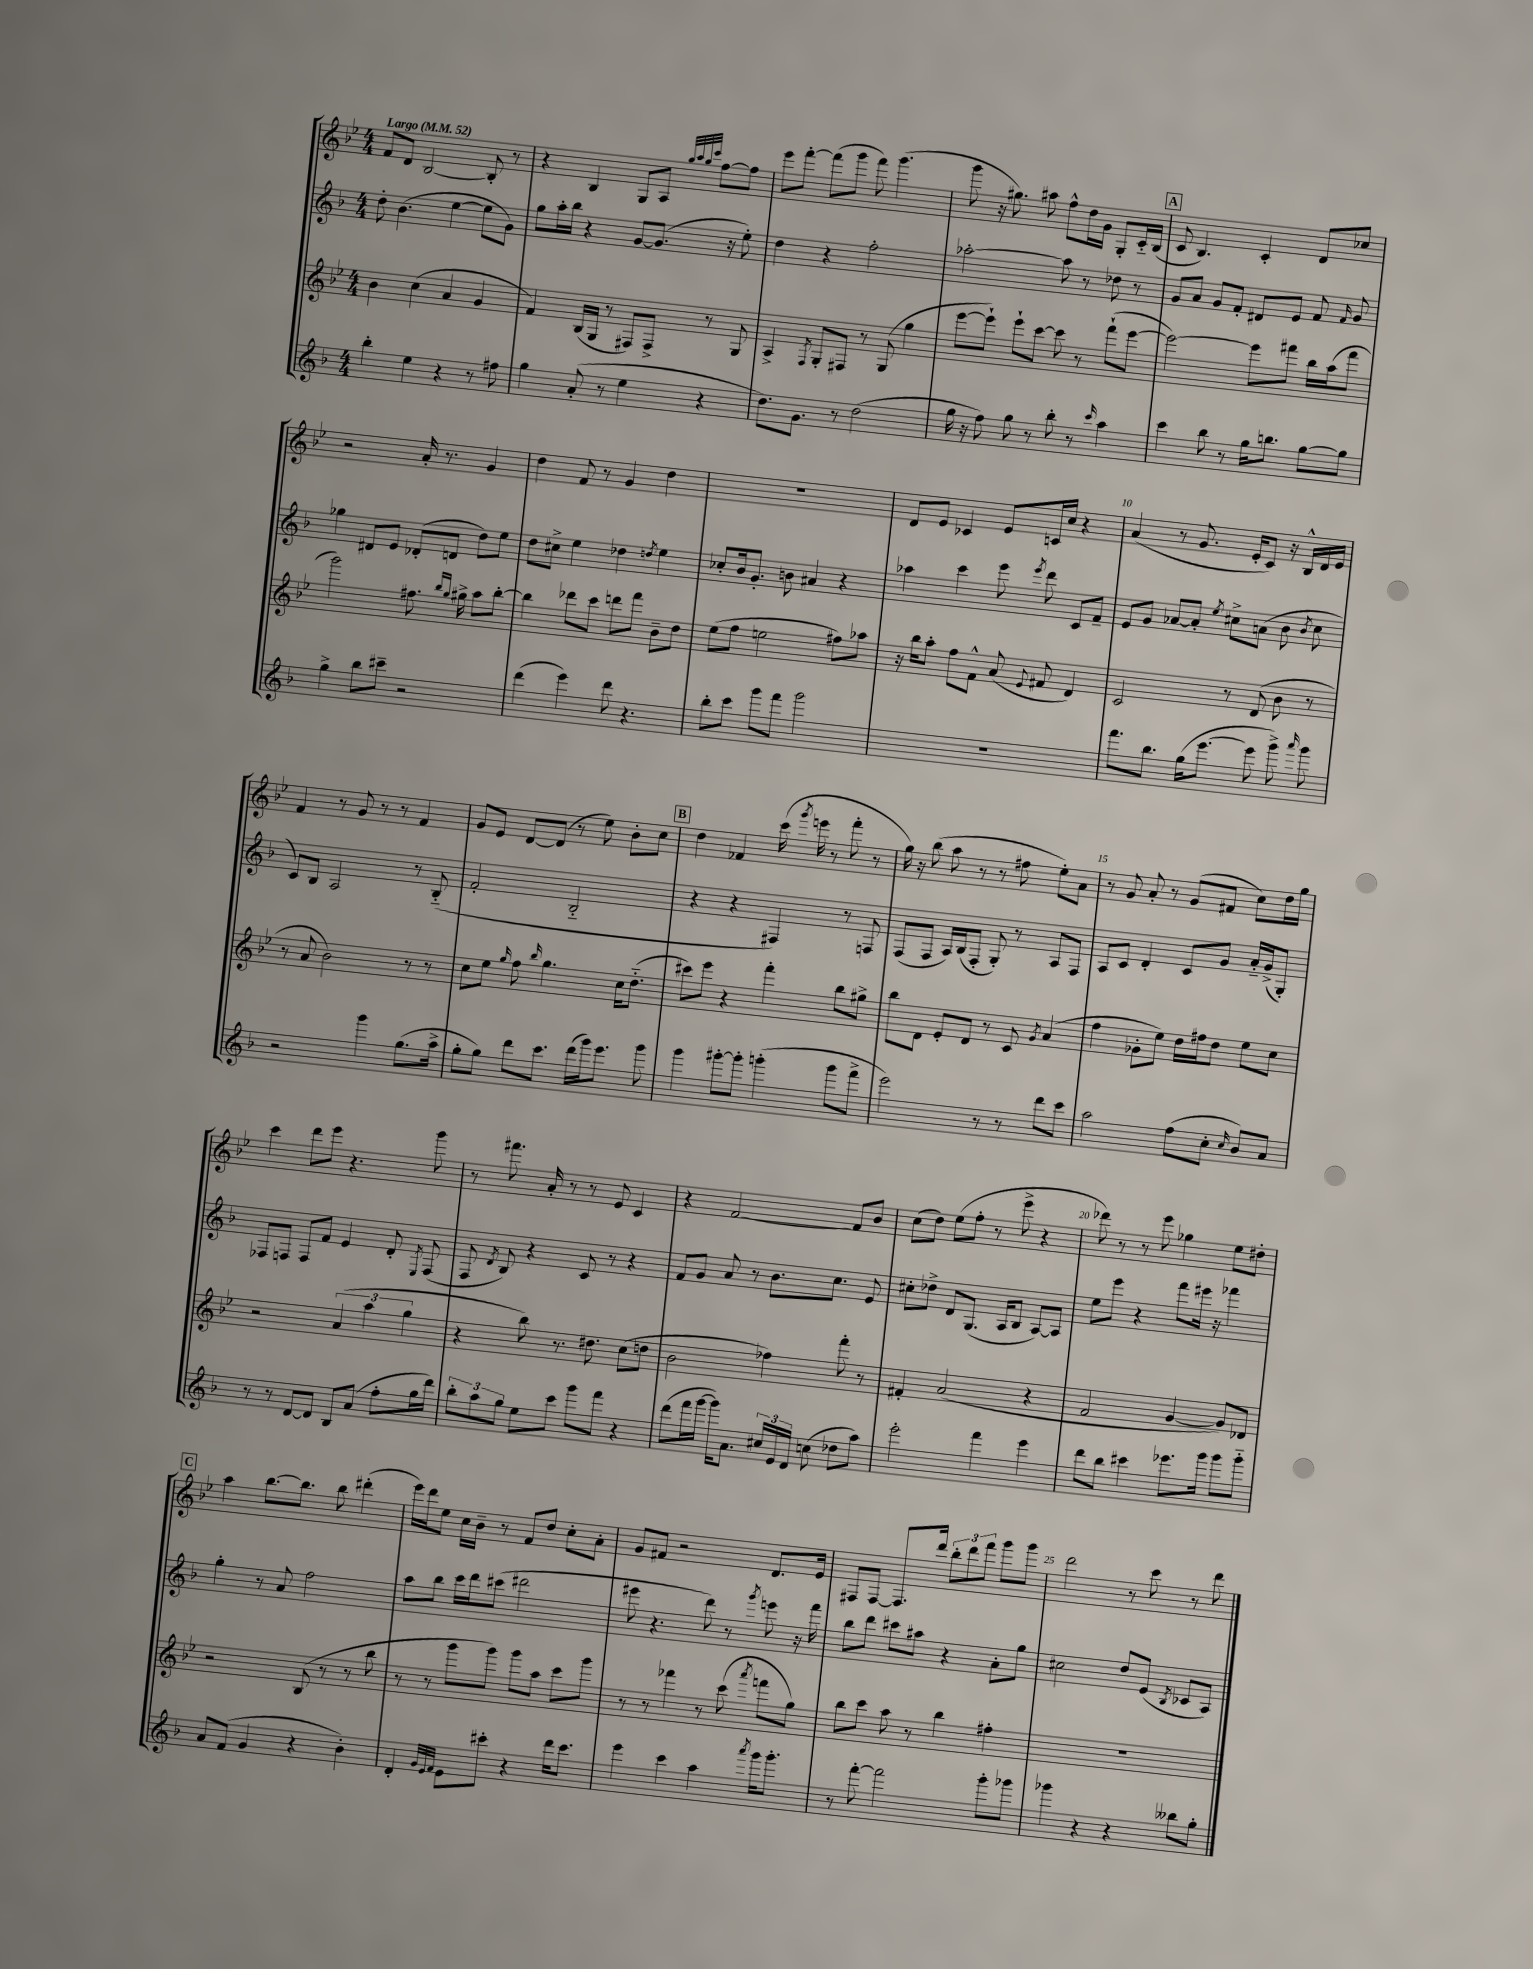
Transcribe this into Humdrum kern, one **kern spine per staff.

**kern	**kern	**kern	**kern
*part4	*part3	*part2	*part1
*staff4	*staff3	*staff2	*staff1
*clefG2	*clefG2	*clefG2	*clefG2
*k[b-]	*k[b-e-]	*k[b-]	*k[b-e-]
*M4/4	*M4/4	*M4/4	*M4/4
*MM52	*MM52	*MM52	*MM52
=1	=1	=1	=1
!	!	!	!LO:TX:a:B:t=Largo
4bb-'\	4b-\	8dd'\	8f/L
.	.	(4.b-\	8d/J
4ee\	(4cc\	.	[2B-/
4r	4a/	[4ee\	.
8r	4g/	8ee\L]	8B-'/]
8ff#X\	.	8g\J)	8r
=2	=2	=2	=2
4gg\	4f/)	8gg\L	4r
.	.	16aa'\L	.
.	.	16bb-\JJ	.
(8a'/	(16B-/LL	4r	4B-/
.	16G/JJ	.	.
8r	8r	.	.
4ee\	8F#X/L)	[8g/L	8G/L
.	8F#^/J	(8.g/J]	8A/J
.	.	.	32qqgg/LLL
.	.	.	32qqaa/
.	.	.	32qqgg/
.	.	.	32qqccc/JJJ
4r	8r	.	[8ff\L
.	.	16r	.
.	8G/	8ee'\)	8ff\J]
=3	=3	=3	=3
8.dd\L)	4A^/	4dd\	8eee-\L
.	.	.	[8fff'\J
8.g\J	.	.	.
.	8qF/	.	.
.	8G'/L	4r	(8fff\L]
8r	8F#X/J	.	8ggg\J
(2dd\	8r	2ff'\	8fff\)
.	(8G/	.	(4.ggg\
.	4gg\	.	.
=4	=4	=4	=4
16gg\	[8eee-\L	[2aa-X'\	8ggg\
16r	.	.	.
8ff\)	8eee-`\J])	.	16r
.	.	.	8.gg#X\)
8gg\	8eee-`\L	.	.
8r	[8ccc\J	.	8aa#X\
8bb-'\	8ccc\]	8aa-\]	8ff^^\L
8r	8r	8r	16dd\L
.	.	.	16g\JJ
16qqccc/	.	.	.
4aa\	(8fff`\L	8dd-X\	8G'/L
.	[8eee-\J	8r	16c/L
.	.	.	(16B-/JJ
!!LO:REH:place=s1:t=A
=5	=5	=5	=5
4ccc\	2eee-\_)	8g/L	8c/
.	.	8a/J	4.B-/)
8bb-\	.	8g/L	.
8r	.	8f'/J	.
16gg\KL	8eee-\L]	8d#X/L	4c'/
8.bbn\J	.	.	.
.	8fff#X\J	8e/J	.
[8gg\L	16bb-\LL	8f/	8d/L
.	(16aa\J	.	.
.	.	16qqf/	.
8gg\J]	8fff#\J	8g/	8cc-X/J
!!LO:LB:g=z
=6	=6	=6	=6
4gg^\	2ggg\)	4gg-X\	2r
8bb-\L	.	8d#X/L	.
8ccc#X~\J	.	8e/J	.
2r	8.ff#X\	(8d-X'/L	16a'/
.	.	.	8.r
.	.	8dn/J	.
.	16qqbb-/LL	.	.
.	16qqgg/JJ	.	.
.	16gg#X^\	.	.
.	8aa\L	8dd\L)	4g/
.	[8bb-'\J	8ee\J	.
=7	=7	=7	=7
(4ddd\	4bb-\]	8dd\L	4dd\
.	.	8cc#X^\J	.
4eee\)	8ddd-X\L	4ee\	8f/
.	8ccc\J	.	8r
8ddd\	8dddn\L	4dd-X\	4g/
4.r	8fff\J	.	.
.	.	8qddn/	.
.	8b-~\L	4ee\	4dd\
.	8dd\J	.	.
=8	=8	=8	=8
8bb-'\L	(8ee-\L	8cc-X'/L	1r
8ccc\J	8ff\J	16b-/k	.
.	.	8.g'/J	.
8ggg\L	2een\	.	.
8fff\J	.	8bn\	.
2ggg\	.	4a#X/	.
.	8ff#X\L)	4r	.
.	8aa-X\J	.	.
=9	=9	=9	=9
1r	16r	4aa-X\	8d/L
.	16bb-\KL	.	.
.	8aa'\J	.	8e-/J
.	8ff\L	4ccc\	4c-X/
.	8f^^\J	.	.
.	(8a/	8eee\	8e-/L
.	8qqe-/	8qeee/	.
.	8f#X/	8ddd\	16cn/L
.	.	.	16cc/JJ
.	4d/)	8c/L	4r
.	.	8f~/J	.
=10	=10	=10	=10
8.fff\L	2c/	8e/L	(4a/
.	.	8g/J	.
8.bb-\J	.	.	.
.	.	[8a-X/L	8r
(16gg\KL	.	8a-'/J]	8.g/
[8.eee\J	.	.	.
.	.	8qee/	.
.	8r	8cc#X^\L	.
.	.	.	16e-'/KL
8eee\]	(8d/	(8an\J	8c/J)
8ggg^\)	8b-\	8b-\	16r
.	.	.	16B-^^/LL
16qqaaa/	.	8qb-/	.
8ggg\	8r	8cc#\	16d/
.	.	.	16e-/JJ
!!LO:LB:g=z
=11	=11	=11	=11
2r	8r	8c/L)	4f/
.	8a/	8B-/J	.
.	2b-\)	2A/	8r
.	.	.	8g/
4ggg\	.	.	8r
.	.	.	8r
(8.gg\L	8r	8r	4f/
.	8r	(8B-/	.
16aa^\Jk	.	.	.
=12	=12	=12	=12
8gg'\L	8cc\L	2f'/	8g/L
8gg\J)	8ee-\J	.	8e-/J
.	16qqgg/	.	.
8ddd\L	8ff\	.	[8d/L
.	16qqbb-/	.	.
8.ccc\J	4.gg\	.	(8d/J]
.	.	2B-/	8r
(16ddd\LL	.	.	.
16ggg\J)	.	.	8ee-\)
8.eee\J	.	.	.
.	16cc\KL	.	8b-'\L
.	(8.dd\J	.	.
8ggg\	.	.	8cc\J
!!LO:REH:place=s1:t=B
=13	=13	=13	=13
4ggg\	8ccc#X\L)	4r	4dd\
.	8eee-\J	.	.
[8ggg#X'\L	4r	4r	4f-X/
8ggg#'\J]	.	.	.
(4gggn'\	4fff'\	4F#X/)	(16ccc\
.	.	.	8qggg/
.	.	.	16eeen\
.	.	.	8r
8ggg\L	8bb-\L	8r	8fff'\
8fff^\J	8gg#X^\J	8Fn/	8r
=14	=14	=14	=14
2eee\)	8bb-\L	(8F/L	16gg\)
.	.	.	16r
.	8d\J	8F/J	(8bb-\
.	8e-'/L	16A/LL)	8aa\
.	.	(16B-/J	.
.	8d/J	8F'/J	8r
8r	8r	8G'/)	8r
8r	8c/	8r	8ff#X\
.	8qg/	.	.
8ddd\L	(4a/	8A/L	8ee-'\L)
8ccc\J	.	8F/J	8a\J
=15	=15	=15	=15
2aa\	4ff\	8A/L	8r
.	.	8c/J	8g/
.	8g-X'\L	4d'/	8a'/
.	8ee-\J)	.	8r
(8ff\L	16dd\LL	8c/L	(8g/L
.	16ff#X\J	.	.
8cc'\J	8dd\J	8g/J	8f#X/J
16qqcc/	.	.	.
8b-/L)	8ee-\L	16a/LL	8cc\L)
.	.	(16g^/J	.
8a/J	8cc\J	8G'/J)	16dd\L
.	.	.	16gg\JJ
!!LO:LB:g=z
=16	=16	=16	=16
8r	2r	8F-X/L	4ccc\
8r	.	8Fn/J	.
[8d/L	.	8F/L	8ddd\L
8d/J]	.	8f/J	8eee-\J
8B-/L	(6a/	4e/	4.r
(8a/J	.	.	.
.	6aa\	.	.
8ff'\L	.	8d'/	.
.	6gg\	.	.
.	.	8qE/	.
16gg\L	.	(8F/	8ggg\
16ddd\JJ)	.	.	.
=17	=17	=17	=17
12bb-'\L	4r	8F/	8r
12aa\	.	.	.
.	.	8qd/	.
.	.	8B-/)	8.fff#X\
12gg\J	.	.	.
8ee\L	8bb-\)	4r	.
.	.	.	16a'/
8ccc\J	8.r	.	8r
8ggg\L	.	8c/	8r
.	8.dd#X\	.	.
8fff\J	.	8r	8e-/
4r	(8cc\L	4r	4c/
.	8ddn\J	.	.
=18	=18	=18	=18
(8ddd\L	2b-\	8f/L	4r
16fff\L	.	8g/J	.
[16ggg\JJ	.	.	.
16ggg\KL])	.	8a/	[2f/
8.a\J	.	.	.
.	.	8r	.
24cc#X/LL	4ff-X\)	8.b-\L	.
24e/	.	.	.
24d/JJ	.	.	.
(8ccn\	.	.	.
.	.	8.cc\J	.
8dd-X\L	8fff'\	.	8f/L]
8aa\J)	8r	8e/	8b-/J
=19	=19	=19	=19
2eee'\	4f#X'/	8cc#X'\L	(8cc\L
.	.	8dd-X^\J	8dd\J)
.	(2a/	8d/L	(8ee-\L
.	.	(8.G/J	8ff'\J
4fff\	.	.	8r
.	.	16A/KL	.
.	.	8B-/J	8eee-^\
4eee\	4r	[8A/L)	4r
.	.	8A/J]	.
=20	=20	=20	=20
8ddd\L	2f/	8ee\L	8ddd-X\)
8bb-\J	.	8eee\J	8r
4ccc#X\	.	4r	8r
.	.	.	8eee-\
8.eee-X\L	[4g/	8fff\L	4gg-X\
.	.	16eee#X\Jk	.
16ggg\Jk	.	16r	.
8ggg\L	8g/L])	4fff-X\	8ee-\L
8ggg\J	8d-X/J	.	8dd#X'\J
!!LO:LB:g=z
!!LO:REH:place=s1:t=C
=21	=21	=21	=21
8a/L	2r	4gg'\	4aa\
(8f/J	.	.	.
4g/	.	8r	[8.bb-\L
.	.	8a/	.
.	.	.	8.bb-\J]
4r	(8B-/	2ff\	.
.	8r	.	8bb-\
4b-'\)	8r	.	(4ddd#X'\
.	8bb-\	.	.
=22	=22	=22	=22
4d'/	8r	8aa\L	16eee-\LL)
.	.	.	16ddd\J
.	8r	8bb-\J	8ee-\J
32qqg/LLL	.	.	.
32qqe/	.	.	.
32qqf/JJJ	.	.	.
8e\L	8ggg\L	16ccc\LL	16cc\LL
.	.	16ddd\J	16b-~\JJ
8ccc#X'\J	8ggg\J)	(8ccc#X\J	8r
4r	8ggg\L	2ddd#X\	8f/L
.	8aa\J	.	8dd/J
16ddd\KL	8ccc\L	.	8cc'\L
8.ccc#\J	.	.	.
.	8ggg\J	.	8a'\J
=23	=23	=23	=23
4eee\	8r	8eee#X\	8g/L
.	8r	4.r	8f#X/J
4ccc\	4fff-X\	.	2r
4aa\	8r	8ddd\)	.
.	(8ccc\	8r	.
8qaaa/	8qaaa/	8qggg/	.
16ggg\KL	8fffn\L	8eeen\	8.d/L
8.ggg'\J	.	.	.
.	8gg\J)	16r	.
.	.	16fff\	16e-/Jk
=24	=24	=24	=24
8r	8bb-\L	8bb-\L	8F#X/L
[8fff'\	8ccc\J	8ddd\J	[8F#/J
2fff\]	8aa\	8ccc#X\L	8.F#/L]
.	8r	8aa#X\J	.
.	.	.	16ddd/Jk
.	4bb-\	4r	12bb-'\L
.	.	.	12ddd\
.	.	.	12fff\J
8ggg'\L	4ff#X'\	8a'\L	8ggg\L
8ggg-X\J	.	8gg\J	8ggg\J
=25	=25	=25	=25
4ggg-X\	1r	2cc#X\	2ddd\
4r	.	.	.
4r	.	8dd/L	8r
.	.	(8e/J	8ccc\
.	.	8qB-/	.
8bb--X\L	.	8c-X/L	8r
8gg'\J	.	8A/J)	8ddd\
==	==	==	==
*-	*-	*-	*-
